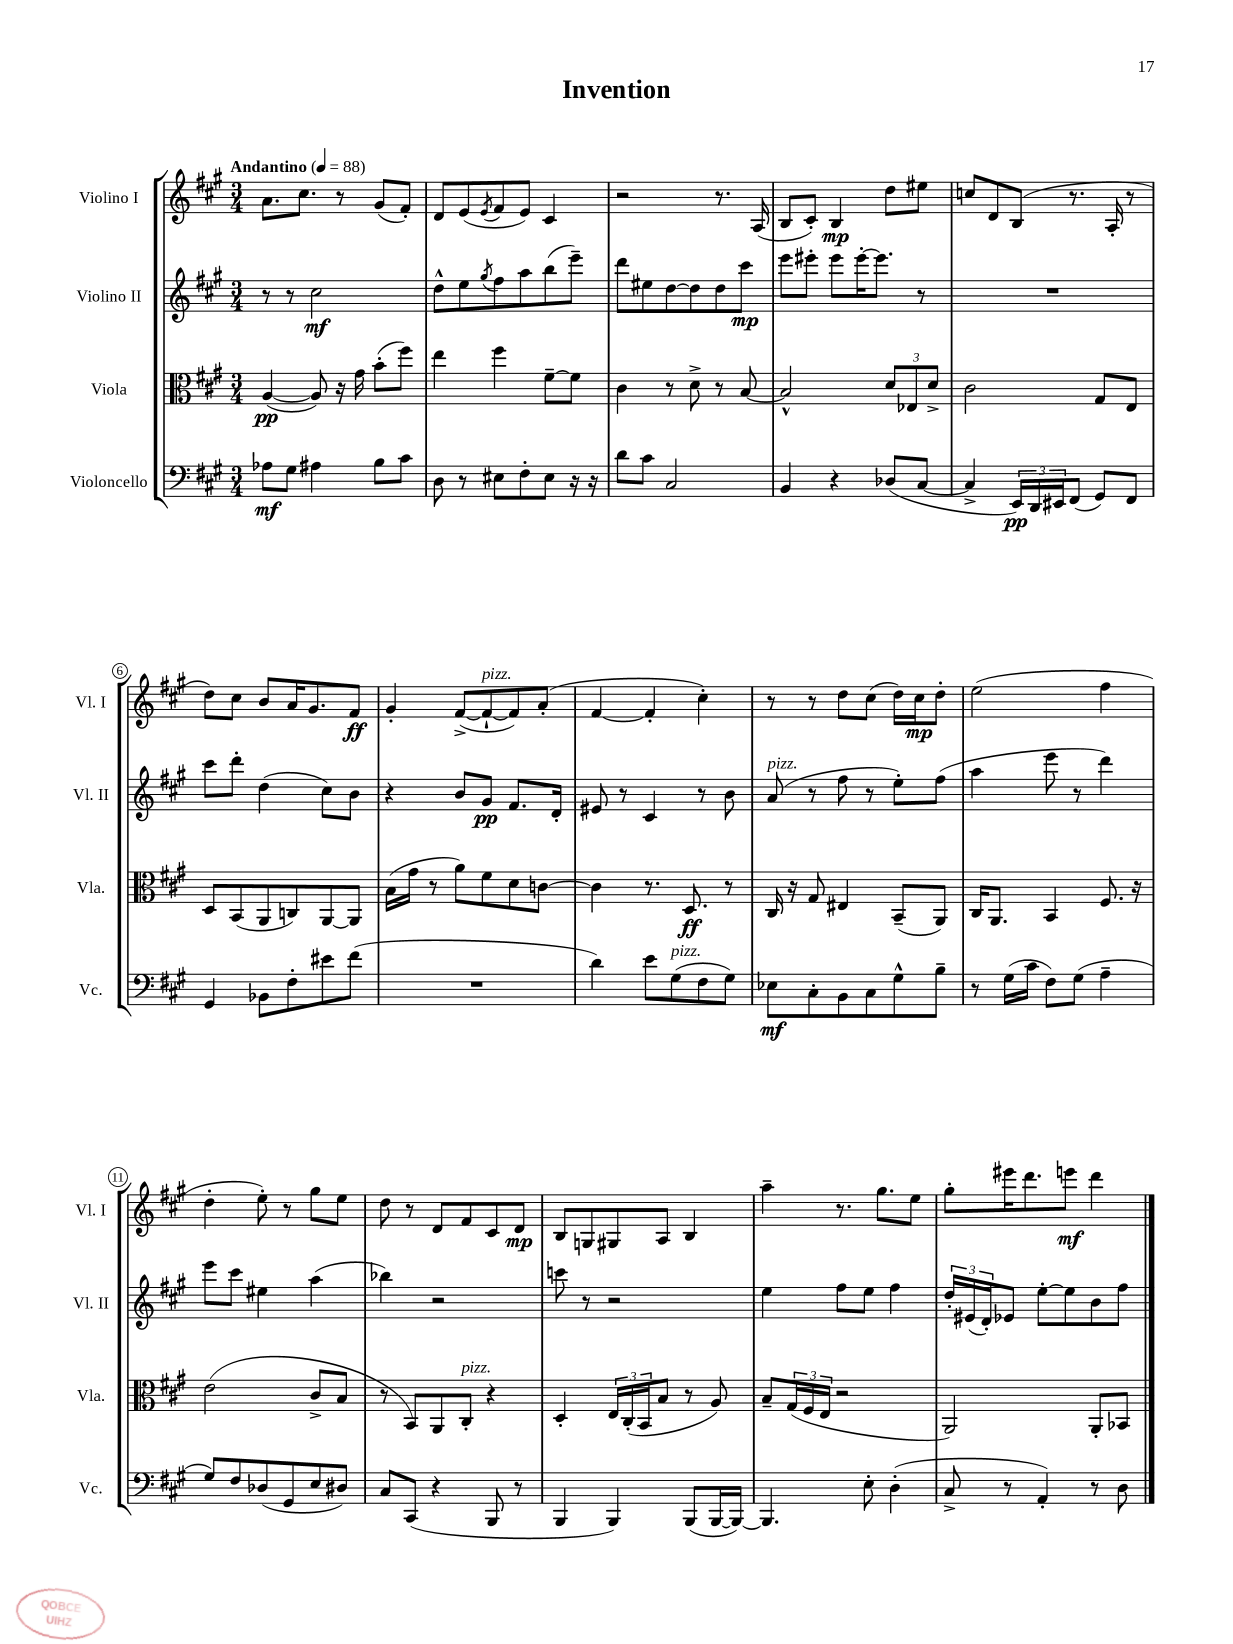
\header { title = "Invention" }
<<
\new StaffGroup <<
\new Staff = "s0" \with { instrumentName = "Violino I" shortInstrumentName = "Vl. I" } {
    \clef treble \key a \major \numericTimeSignature \time 3/4 \tempo "Andantino" 4 = 88
    a'8. cis''8. r8 gis'8( fis'8-.) |
    d'8 e'8( \acciaccatura { e'8 } fis'8 e'8) cis'4 |
    r2 r8. a16( |
    b8 cis'8-.) b4\mp d''8 eis''8 |
    c''8 d'8 b8( r8. a16-. r8 |
    d''8) cis''8 b'8 a'16 gis'8. fis'8\ff |
    gis'4-. fis'8~->( fis'8~-!^\markup { \italic "pizz." } fis'8) a'8-.( |
    fis'4~ fis'4-. cis''4-.) |
    r8 r8 d''8 cis''8( d''16) cis''16\mp d''8-. |
    e''2( fis''4 |
    d''4-. e''8-.) r8 gis''8 e''8 |
    d''8 r8 d'8 fis'8 cis'8 d'8\mp |
    b8 g8 gis8 a8 b4 |
    a''4-- r8. gis''8. e''8 |
    gis''8-. eis'''16 d'''8. e'''8\mf d'''4 \bar "|." |
}
\new Staff = "s1" \with { instrumentName = "Violino II" shortInstrumentName = "Vl. II" } {
    \clef treble \key a \major \numericTimeSignature \time 3/4
    r8 r8 cis''2\mf |
    d''8-^ e''8 \acciaccatura { gis''8 } fis''8 a''8 b''8( e'''8--) |
    d'''8 eis''8 d''8~ d''8 d''8 cis'''8\mp |
    e'''8 eis'''8-. eis'''8 eis'''16~-. eis'''8. r8 |
    R2. |
    cis'''8 d'''8-. d''4( cis''8) b'8 |
    r4 b'8 gis'8\pp fis'8. d'16-. |
    eis'8 r8 cis'4 r8 b'8 |
    a'8^\markup { \italic "pizz." }( r8 fis''8 r8 e''8-.) fis''8( |
    a''4 e'''8 r8 d'''4) |
    e'''8 cis'''8 eis''4 a''4( |
    bes''4) r2 |
    c'''8 r8 r2 |
    e''4 fis''8 e''8 fis''4 |
    \tuplet 3/2 { d''16-. eis'16( d'16-.) } ees'8 e''8~-. e''8 b'8 fis''8 \bar "|." |
}
\new Staff = "s2" \with { instrumentName = "Viola" shortInstrumentName = "Vla." } {
    \clef alto \key a \major \numericTimeSignature \time 3/4
    a4~\pp( a8) r16 gis'16 b'8-.( fis''8) |
    e''4 fis''4 fis'8~-- fis'8 |
    cis'4 r8 d'8-> r8 b8~ |
    b2-^ \tuplet 3/2 { d'8 ees8 d'8-> } |
    cis'2 gis8 e8 |
    d8 b,8( a,8 c8) a,8~ a,8 |
    b16( gis'16 r8 a'8) fis'8 d'8 c'8~ |
    c'4 r8. d8.\ff r8 |
    cis16 r16 gis8 eis4 b,8--( a,8) |
    cis16 a,8. b,4 fis8. r16 |
    e'2( cis'8-> b8 |
    r8 b,8) a,8 cis8-.^\markup { \italic "pizz." } r4 |
    d4-. \tuplet 3/2 { e16 cis16-.( b,16 } b8 r8 a8) |
    b8-- \tuplet 3/2 { gis16( fis16 e16 } r2 |
    a,2) a,8-. bes,8 \bar "|." |
}
\new Staff = "s3" \with { instrumentName = "Violoncello" shortInstrumentName = "Vc." } {
    \clef bass \key a \major \numericTimeSignature \time 3/4
    aes8\mf gis8 ais4 b8 cis'8 |
    d8 r8 eis8 fis8-. eis8 r16 r16 |
    d'8 cis'8 cis2 |
    b,4 r4 des8( cis8~ |
    cis4-> \tuplet 3/2 { e,16\pp) d,16 eis,16 } fis,8( gis,8) fis,8 |
    gis,4 bes,8 fis8-. eis'8 fis'8( |
    R2. |
    d'4) e'8 gis8^\markup { \italic "pizz." }( fis8 gis8) |
    ees8\mf cis8-. b,8 cis8 gis8-^ b8-- |
    r8 gis16( cis'16 fis8) gis8( a4-- |
    gis8) fis8 des8( gis,8 e8 dis8) |
    cis8 cis,8( r4 b,,8 r8 |
    b,,4 b,,4) b,,8( b,,16~ b,,16~) |
    b,,4. e8-. d4-.( |
    cis8-> r8 a,4-.) r8 d8 \bar "|." |
}
>>
>>
\layout { \context { \Score \override BarNumber.stencil = #(make-stencil-circler 0.1 0.3 ly:text-interface::print) } }
